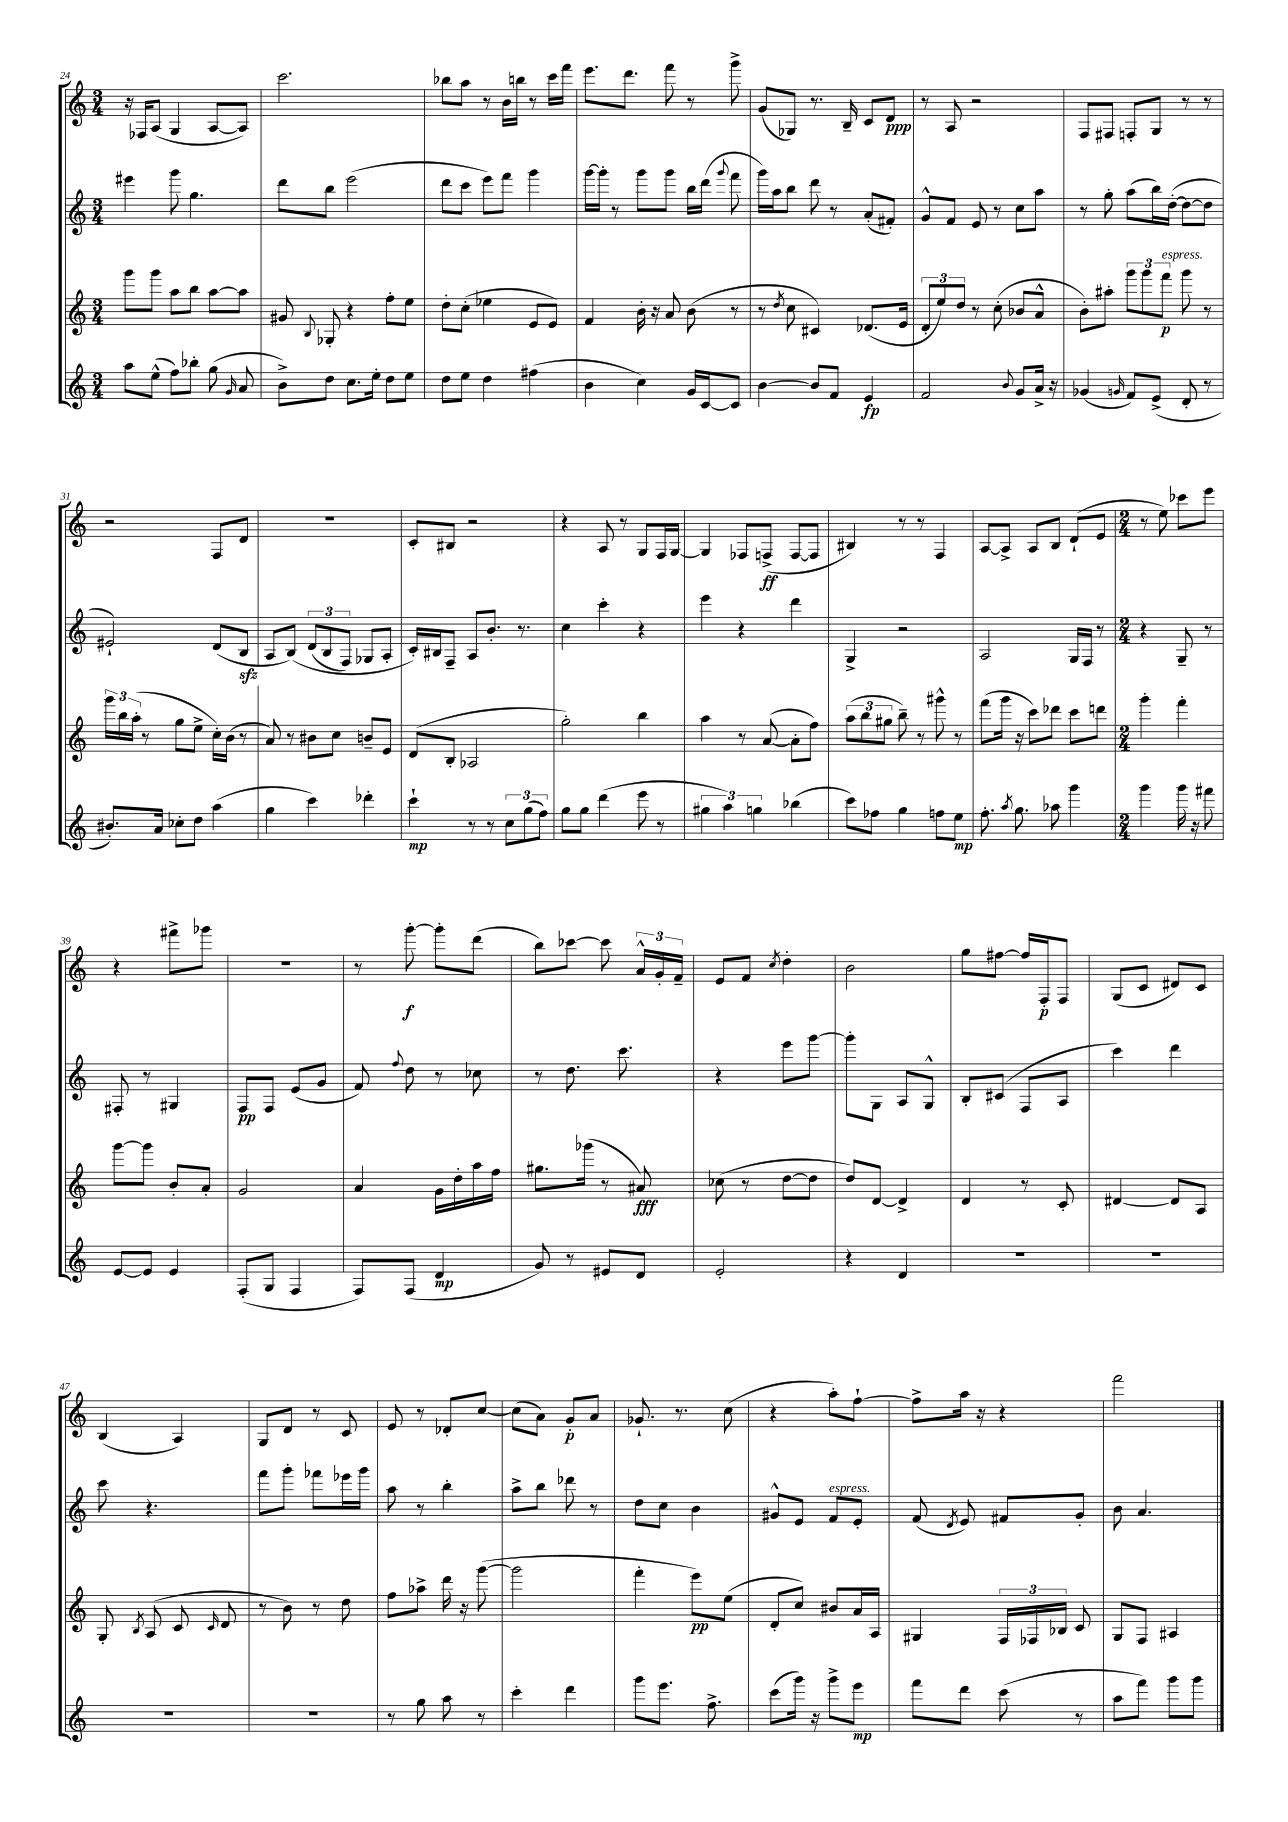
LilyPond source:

<<
\new StaffGroup <<
\new Staff = "s0" {
    \clef treble \key c \major \numericTimeSignature \time 3/4
    \autoBeamOff r16 fes16[ a8]( g4 a8[~ a8]) |
    c'''2. |
    bes''8[ a''8] r8 b'16[ b''16] r8 c'''16[ f'''16] |
    e'''8.[ d'''8.] f'''8 r8 g'''8-> |
    g'8[( ges8]) r8. b16-- c'8[ d'8]\ppp |
    r8 a8 r2 |
    f8[ fis8] f8[-. g8] r8 r8 |
    r2 f8[ d'8] |
    R2. |
    c'8[-. bis8] r2 |
    r4 a8 r8 g8[ f16 g16]~ |
    g4 fes8[ f8]->\ff( f8[~ f8] |
    bis4) r8 r8 f4 |
    a8[~ a8]-> a8[ b8] d'8[-!( e'8] |
    \numericTimeSignature \time 2/4 r8 e''8) ces'''8[ e'''8] |
    r4 fis'''8[-> ges'''8] |
    r2 |
    r8 g'''8~-.\f g'''8[-. d'''8]( |
    b''8[) ces'''8]~ ces'''8 \tuplet 3/2 { a'16[-^ g'16-. f'16]-- } |
    e'8[ f'8] \acciaccatura { c''8 } d''4-. |
    b'2 |
    g''8[ fis''8]~ fis''16[ f16-.\p f8] |
    g8[( c'8] dis'8[) c'8] |
    b4( a4) |
    g8[ d'8] r8 c'8 |
    e'8 r8 des'8[-. c''8]~ |
    c''8[( a'8]) g'8[-.\p a'8] |
    ges'8.-! r8. c''8( |
    r4 a''8[-.) f''8]~-! |
    f''8[-> a''16] r16 r4 |
    f'''2 \bar "|." |
}
\new Staff = "s1" {
    \clef treble \key c \major \numericTimeSignature \time 3/4
    \autoBeamOff eis'''4 g'''8 g''4. |
    d'''8[ b''8] e'''2( |
    d'''8[ c'''8] e'''8[) f'''8] g'''4 |
    g'''16[~ g'''16]-. r8 g'''8[ g'''8] b''16[ d'''16]( \appoggiatura { g'''8 } f'''8 |
    g'''16[) a''16 b''8] d'''8 r8 a'8[-.( fis'8]-.) |
    g'8[-^ f'8] e'8 r8 c''8[ a''8] |
    r8 g''8-. a''8[( b''16) d''16]~-.( d''8[~ d''8] |
    eis'2-!) d'8[( b8]\sfz |
    a8[ b8])\( \tuplet 3/2 { d'8[( b8 f8]) } ges8[ a8]-. |
    c'16[-.\) bis16 f8]-- a8[ b'8.]-. r8. |
    c''4 c'''4-. r4 |
    e'''4 r4 d'''4 |
    g4-> r2 |
    a2 g16[ f16] r8 |
    \numericTimeSignature \time 2/4 r4 g8-- r8 |
    fis8-. r8 gis4 |
    f8[\pp f8] e'8[( g'8] |
    f'8) \appoggiatura { f''8 } d''8 r8 ces''8 |
    r8 d''8. c'''8. |
    r4 e'''8[ g'''8]~ |
    g'''8[-. g8] a8[ g8]-^ |
    b8[-. cis'8]( f8[ a8] |
    c'''4) d'''4 |
    c'''8 r4. |
    f'''8[ g'''8]-. fes'''8[ ees'''16 g'''16] |
    a''8 r8 b''4-. |
    a''8[-> b''8] des'''8 r8 |
    d''8[ c''8] b'4 |
    gis'8[-^ e'8] f'8[^\markup { \italic "espress." } e'8]-. |
    f'8( \acciaccatura { d'8 } e'8) fis'8[ g'8]-. |
    b'8 a'4. \bar "|." |
}
\new Staff = "s2" {
    \clef treble \key c \major \numericTimeSignature \time 3/4
    \autoBeamOff g'''8[ g'''8] a''8[ b''8] a''8[~ a''8] |
    gis'8 \appoggiatura { b8 } ges8-. r4 f''8[-. e''8] |
    d''8[-. c''8]-.( ees''4 e'8[ e'8]) |
    f'4 b'16-. r16 a'8 b'8( r8 |
    r8 \acciaccatura { d''8 } c''8 cis'4) des'8.[( e'16] |
    \tuplet 3/2 { d'8[-. e''8) d''8] } r8 c''8-.( bes'8[ a'8]-^ |
    b'8[-.) ais''8]-. \tuplet 3/2 { g'''8[ g'''8 f'''8]\p^\markup { \italic "espress." } } g'''8 r8 |
    \tuplet 3/2 { g'''16[ b''16 a''16]-.( } r8 g''8[ e''8]-> c''16[-.) b'16]( r8 |
    a'8) r8 bis'8[ c''8] b'8[-- e'8] |
    d'8[( b8]-. aes2 |
    g''2-.) b''4 |
    a''4 r8 a'8~( a'8[-. f''8]) |
    \tuplet 3/2 { a''8[( b''8 gis''8] } b''8--) r8 gis'''8-^ r8 |
    f'''8[( g'''16] r16 c'''8[) des'''8] c'''8[ d'''8] |
    \numericTimeSignature \time 2/4 g'''4-. f'''4-. |
    g'''8[~ g'''8] b'8[-. a'8]-. |
    g'2 |
    a'4 g'16[ d''16-. a''16 f''16] |
    gis''8.[ ges'''16]( r8 ais'8\fff) |
    ces''8( r8 d''8[~ d''8] |
    d''8[) d'8]~ d'4-> |
    d'4 r8 c'8-. |
    dis'4~ dis'8[ a8] |
    g8-. \acciaccatura { b8 } a8( c'8 \grace { c'16 } d'8 |
    r8 b'8) r8 d''8 |
    f''8[ aes''8]-> d'''16 r16 g'''8~( |
    g'''2 |
    f'''4-. e'''8[\pp) e''8]( |
    d'8[-. c''8]) bis'8[ a'16 a16] |
    gis4 \tuplet 3/2 { f16[ fes16 bes16] } c'8 |
    g8[ f8] ais4 \bar "|." |
}
\new Staff = "s3" {
    \clef treble \key c \major \numericTimeSignature \time 3/4
    \autoBeamOff a''8[ e''8]-^( f''8[) bes''8]-. g''8( \grace { g'16 } a'8 |
    b'8[->) d''8] c''8.[ e''16]-. d''8[ e''8] |
    d''8[ e''8] d''4 fis''4( |
    b'4 c''4) g'16[ c'16~ c'8] |
    b'4~ b'8[ f'8] e'4\fp |
    f'2 \appoggiatura { b'8 } g'8[ a'16]-> r16 |
    ges'4( \grace { g'16 } f'8[) e'8]->( d'8-. r8 |
    bis'8.[-.) a'16] ces''8[-. d''8] a''4( |
    g''4 c'''4) des'''4-. |
    c'''4-!\mp r8 r8 \tuplet 3/2 { c''8[ g''8( f''8]) } |
    g''8[ g''8] d'''4( e'''8 r8 |
    \tuplet 3/2 { gis''4 a''4) g''4 } bes''4( |
    c'''8[) fes''8] g''4 f''8[ e''8]\mp |
    f''8.-. \acciaccatura { a''8 } g''8. aes''8 g'''4 |
    \numericTimeSignature \time 2/4 g'''4 g'''16 r16 fis'''8 |
    e'8[~ e'8] e'4 |
    f8[-.( g8] f4 |
    f8[) f8]( d'4\mp |
    g'8) r8 eis'8[ d'8] |
    e'2-. |
    r4 d'4 |
    R2 |
    R2 |
    R2 |
    R2 |
    r8 g''8 a''8 r8 |
    c'''4-. d'''4 |
    g'''8[ e'''8.] f''8.-> |
    c'''8[( g'''16]) r16 g'''8[-> e'''8]\mp |
    f'''8[ d'''8] c'''8( r8 |
    a''8[ f'''8]) g'''8[ g'''8] \bar "|." |
}
>>
>>
\layout { \context { \Score currentBarNumber = #24 } }
